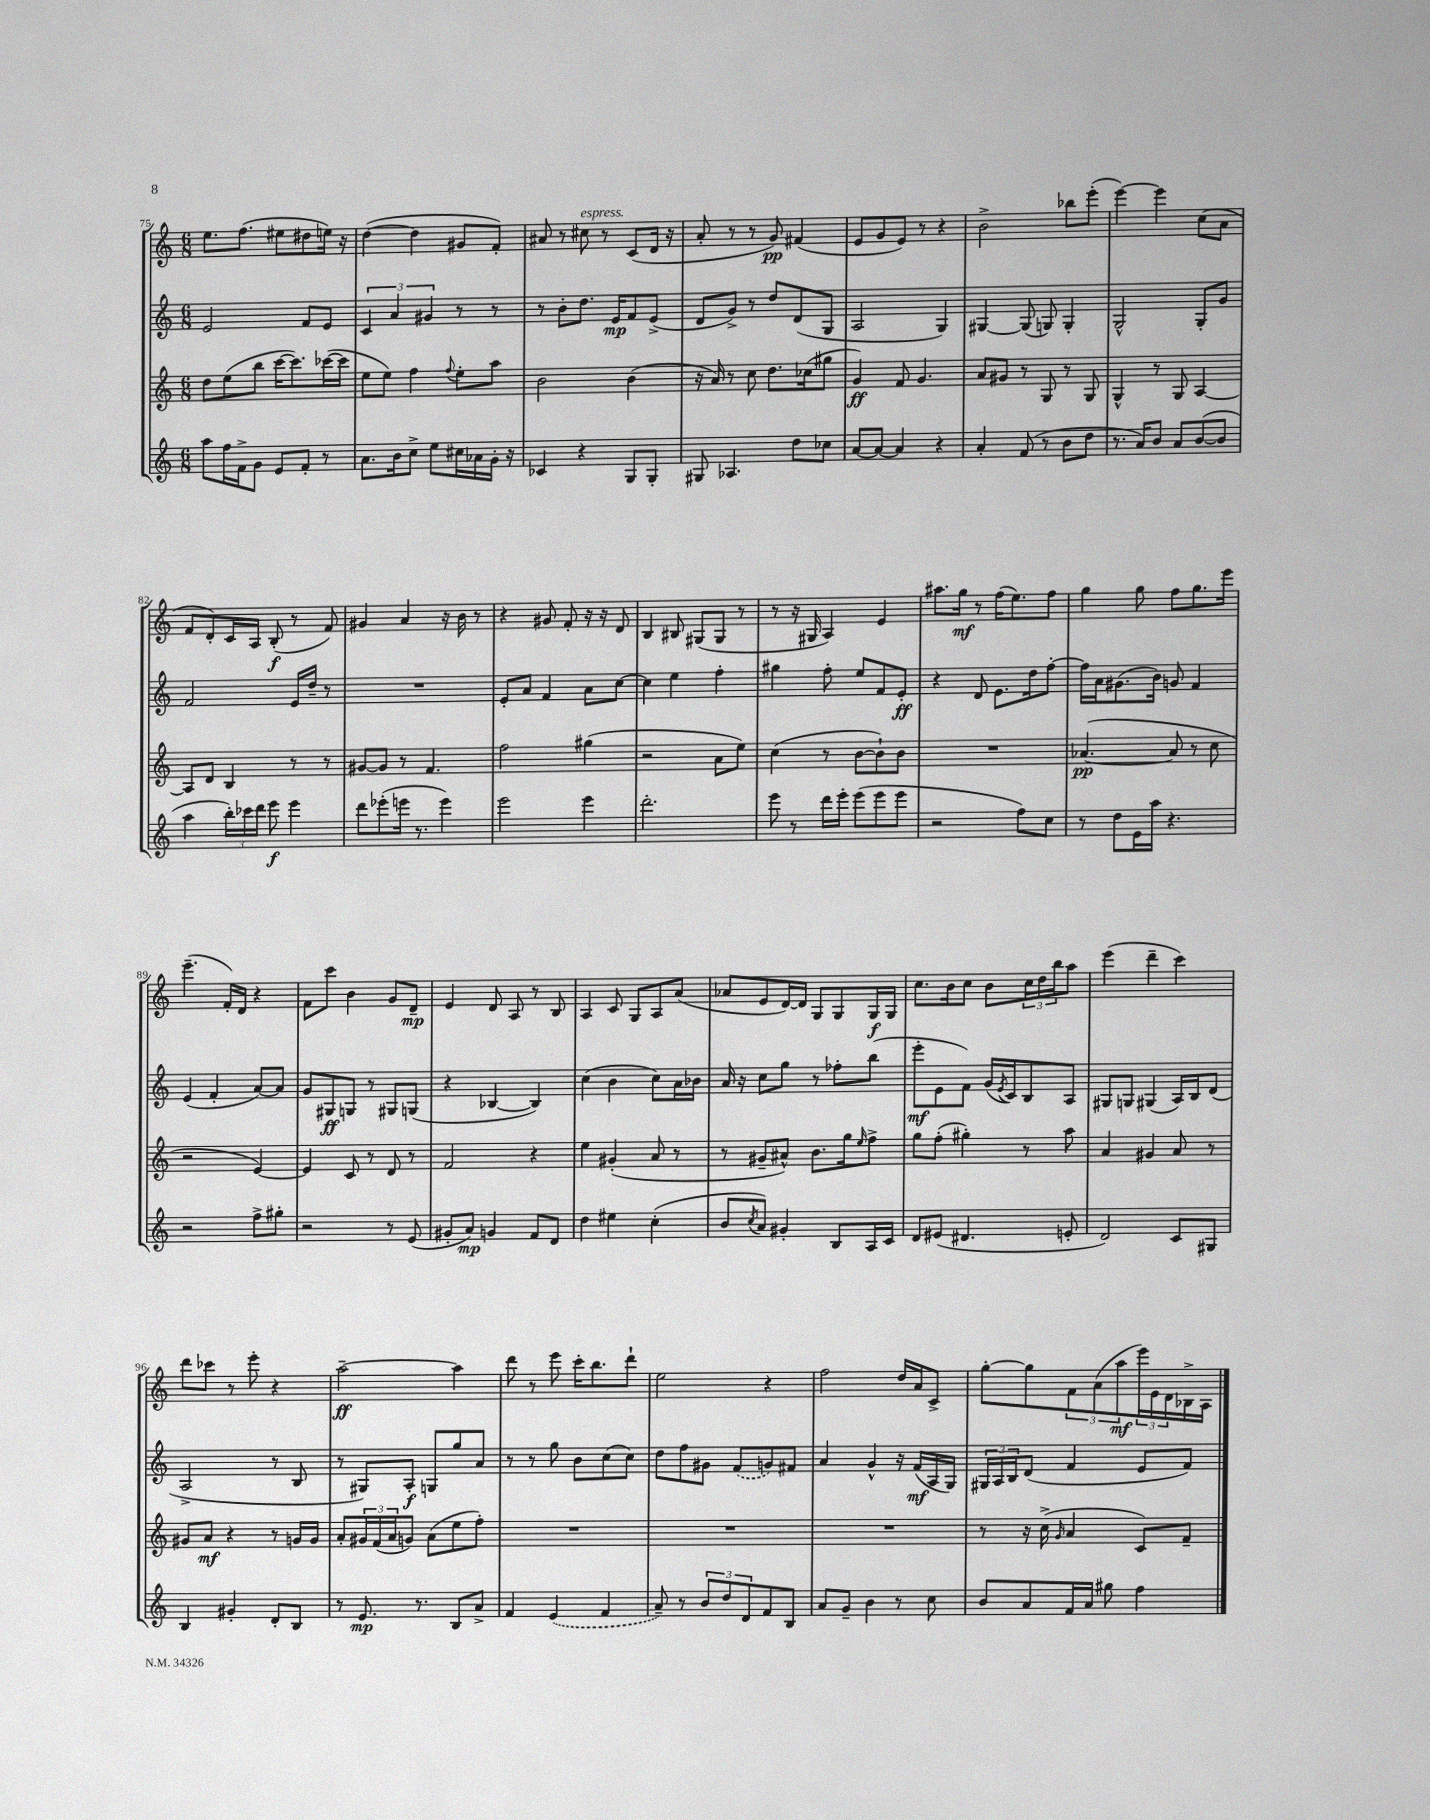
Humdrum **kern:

**kern	**kern	**kern	**kern
*staff4	*staff3	*staff2	*staff1
*clefG2	*clefG2	*clefG2	*clefG2
*k[]	*k[]	*k[]	*k[]
*M6/8	*M6/8	*M6/8	*M6/8
8aa	8dd	2e	8.ee
16ff	(8ee	.	.
16f^	.	.	(8.ff
8g	8bb	.	.
8e	[16ccc	.	8ee#
.	8.ccc])	.	.
8f'	.	8f	8dd#
8r	([16ccc-	8e	16ee)
.	16ccc-]	.	16r
=	=	=	=
8.a	8ee	6c	([4dd
.	8ee)	.	.
.	.	6a	.
16b	.	.	.
8cc^	4ff	.	4dd]
.	.	6g#	.
8ee	.	.	.
.	8qqff	.	.
16cc#	8ee'	8r	8g#
16a-	.	.	.
16g'	8aa	8r	8f')
16r	.	.	.
=	=	=	=
4c-	2b	8r	8a#
.	.	8b'	8r
4r	.	8.dd	8cc#
.	.	.	8r
.	.	16e	.
8G	(4b	8f	(8c
8G'	.	(8e^	16d
.	.	.	16r
=	=	=	=
8G#	16r	8d	8a'
.	16a)	.	.
4.A-	8r	8g^)	8r
.	8cc	8r	8r
.	8.dd	8dd	8g)
8dd	.	(8d	(4f#
.	(16cc-	.	.
8cc-	8gg#	8G	.
=	=	=	=
[8a	4g)	2A	8e
8a_	.	.	8g
4a]	8f	.	8e)
.	4.g	.	8r
4r	.	4G)	4r
=	=	=	=
4a'	8a	[4G#	2b^
.	8g#	.	.
(8f	8r	(8G#]	.
8r	8G	8G)	.
8b	8r	4G'	8bb-
8dd	8G	.	(8eee'
=	=	=	=
8.r	4G^^	2G^^	[4eee)
16a)	.	.	.
8b	8r	.	4eee]
8a	8G	.	.
([8b	[4A	8G'	(8cc
8b]	.	8g	8a
=	=	=	=
4aa	8A]	2f	8f
.	8d	.	8d')
24bb')	4B	.	16c
24ccc-	.	.	.
.	.	.	16A
24ddd	.	.	.
8eee	.	.	(8B'
4eee	8r	16e	8r
.	.	16dd~	.
.	8r	8r	8f)
=	=	=	=
8ddd	[8g#	2.r	4g#
(8eee-'	8g#]	.	.
16eee	8r	.	4a
8.r	.	.	.
.	4.f	.	.
4eee)	.	.	16r
.	.	.	16b
.	.	.	8r
=	=	=	=
2eee	2ff	8e'	4r
.	.	8a	.
.	.	4f	8g#
.	.	.	8f'
4eee	(4gg#	8a	16r
.	.	.	16r
.	.	[8cc	8d
=	=	=	=
2.ddd'	2r	4cc]	4B
.	.	4ee	8B#
.	.	.	(8G#
.	8a	4ff'	8G#
.	8ee)	.	8r
=	=	=	=
8eee	(4cc	4gg#	8r
8r	.	.	16r
.	.	.	16G#
16ddd	8r	8ff'	4A)
16eee'	.	.	.
(8eee	[8b	8ee	.
8eee	8b`])	8f	4e
8eee	8b	8e'	.
=	=	=	=
2r	2.r	4r	8.aa#
.	.	.	16gg
.	.	8d	8r
.	.	8.e	(16ff
.	.	.	8.ee)
8ff)	.	.	.
.	.	16dd	.
8cc	.	[8ff'	8ff
=	=	=	=
8r	([4.a-	16ff]	4gg
.	.	16a	.
8dd	.	(8.g#	.
16e	.	.	8gg
16aa	.	16b)	.
4.r	8a-]	8g	8ff
.	8r	4f	8.gg
.	8cc	.	.
.	.	.	16eee
=	=	=	=
2r	2r	(4e	(4.eee~
.	.	4f'	.
.	.	.	16f')
.	.	.	16d
8ff^	[4e)	[8a)	4r
8gg#'	.	8a]	.
=	=	=	=
2r	4e]	8g	8f
.	.	8G#	8ccc
.	8c	8G	4b
.	8r	8r	.
8r	8d	8G#	8g
(8e	8r	(8G	8d~
=	=	=	=
8g#'	2f	4r	4e
8a)	.	.	.
4g	.	[4B-	8d
.	.	.	8A
8f	4r	4B-])	8r
8d	.	.	8B
=	=	=	=
4dd	4ee	(4cc	4A
4ee#	(4g#'	4b	8c
.	.	.	8G
(4cc'	8a	8cc)	8A
.	8r	16a	(8a
.	.	16b-	.
=	=	=	=
8b	8r	16a	8a-
.	.	16r	.
8qcc	.	.	.
8a)	8g#~	8cc	8e
4g#'	8a#^^)	8gg	[16d)
.	.	.	16d]
.	8.b	8r	8G
8B	.	8ff-'	8G
.	16gg	.	.
.	16qqee	.	.
16A	8ff^	(8bb	16G
16c	.	.	16G
=	=	=	=
8d	8gg	8eee'	8.cc
(8e#	(8ff'	8e	.
.	.	.	16b
4.d#	4gg#')	8f)	8cc
.	.	(16g	8b
.	.	8qe	.
.	.	16c)	.
.	8r	8B	24cc
.	.	.	24dd
.	.	.	24bb
8e'	8aa	8A	8aa
=	=	=	=
2d)	4a	8G#	(4eee
.	.	8G	.
.	4g#	(4G#	4ddd~
8c	8a	16A)	4ccc)
.	.	16B	.
8G#	8r	(8d	.
=	=	=	=
4B	8g#	2A^	8ddd
.	8a	.	8ccc-
4g#'	4r	.	8r
.	.	.	8eee'
8d'	8r	8r	4r
8B	16g	8B	.
.	16g	.	.
=	=	=	=
8r	8a'	8r	[2aa~
8.e	24g#	8G#)	.
.	(24f	.	.
.	24a	.	.
.	8g)	8A'	.
8.r	.	.	.
.	(8a	8G	.
8B	8ee	8gg	4aa]
8a^	8ff')	8a	.
=	=	=	=
4f	2.r	8r	8ddd
.	.	8r	8r
(4e	.	8gg	8eee
.	.	8b	16ccc'
.	.	.	8.bb
4f	.	(8cc	.
.	.	8cc)	8ddd`
=	=	=	=
8a~)	2.r	8dd	2ee
8r	.	8ff	.
12b	.	8g#	.
12dd	.	.	.
.	.	(8f	.
12d	.	.	.
8f	.	8g)	4r
8B	.	8f#	.
=	=	=	=
8a	2.r	4a	2ff
8g~	.	.	.
4b	.	4g^^	.
8r	.	16r	16dd
.	.	(16f	16a
8cc	.	16A	8c^
.	.	16G)	.
=	=	=	=
8b	8r	24G#	[8gg'
.	.	24A	.
.	.	24B	.
8a	16r	(8d	8gg]
.	(16cc^	.	.
.	16qqg	.	.
16f	4a	4f	12f
16a	.	.	.
.	.	.	(12a
8gg#	.	.	.
.	.	.	12aa
4ff	8c)	8e	24eee)
.	.	.	24e
.	.	.	24d
.	8f~	8f)	16B-^
.	.	.	16A
==	==	==	==
*-	*-	*-	*-
